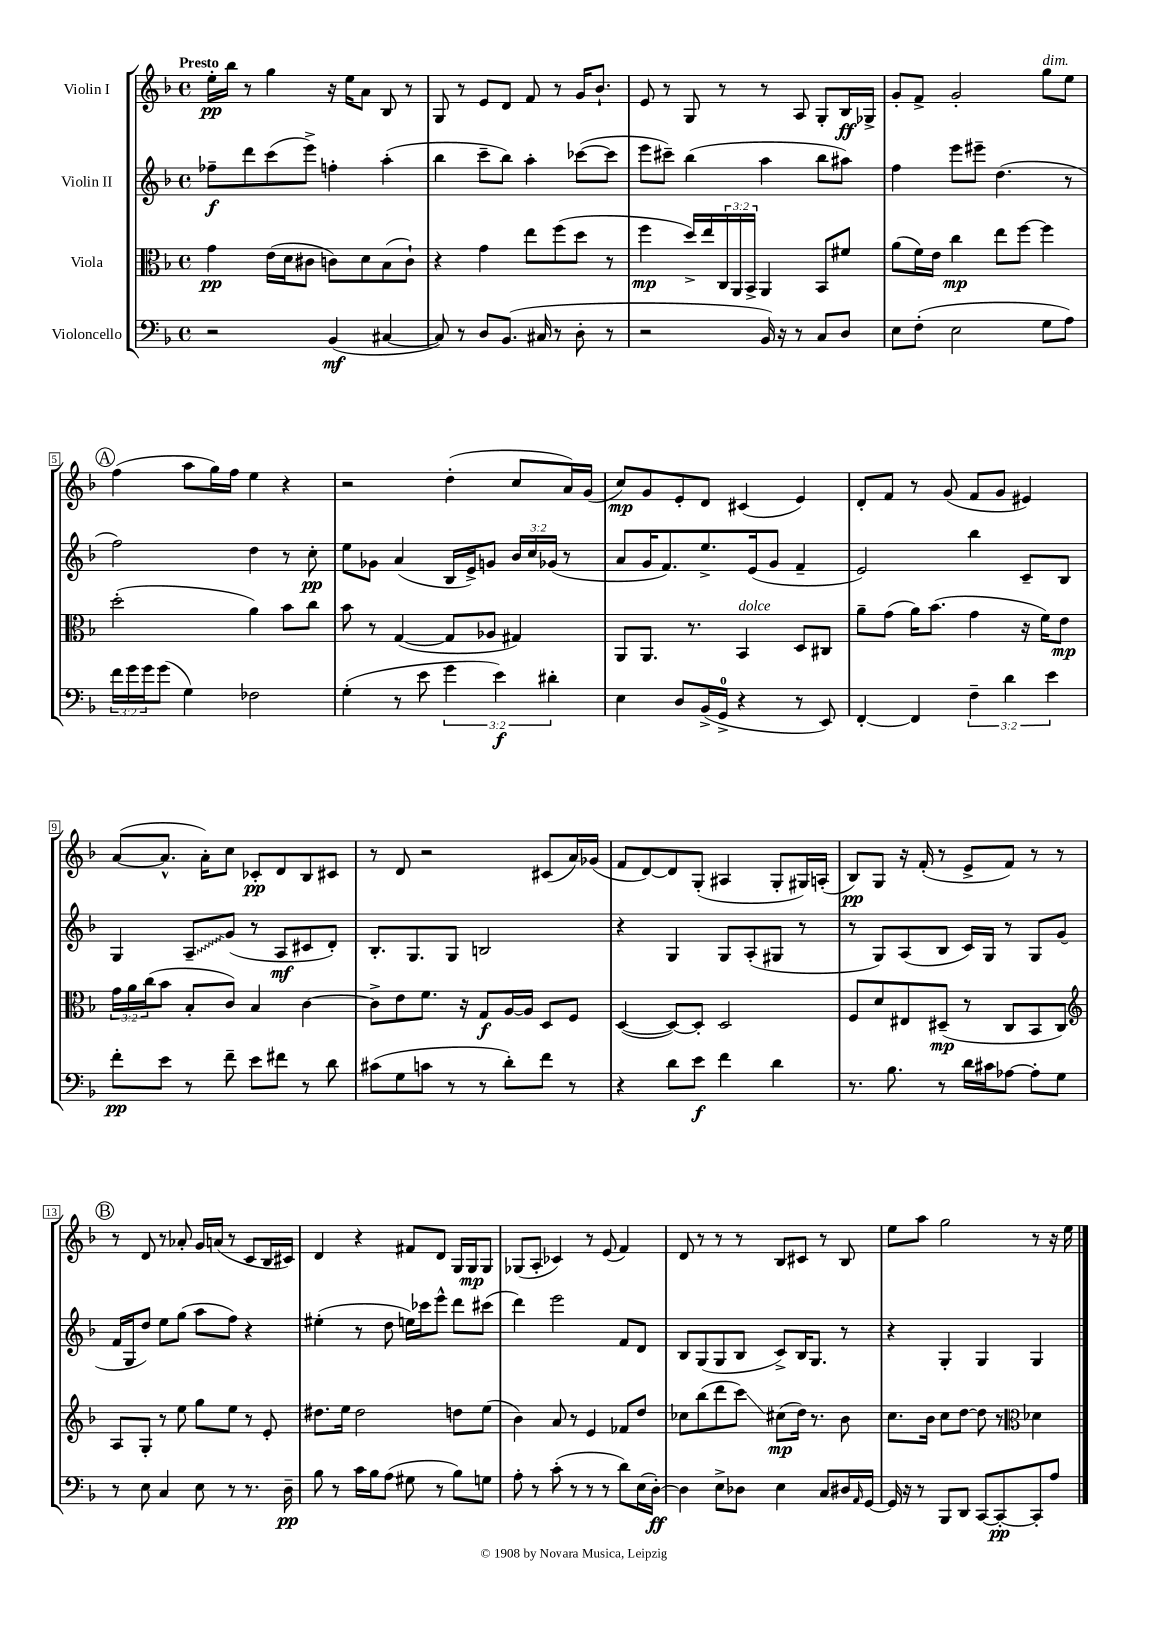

**kern	**kern	**kern	**kern
*staff4	*staff3	*staff2	*staff1
*clefF4	*clefC3	*clefG2	*clefG2
*k[b-]	*k[b-]	*k[b-]	*k[b-]
*M4/4	*M4/4	*M4/4	*M4/4
*met(c)	*met(c)	*met(c)	*met(c)
2r	4g\	8ff-~\L	16ee'\LL
.	.	.	16bb-\JJ
.	.	8ddd\	8r
.	(16e\LL	(8ccc\	4gg\
.	16d\J	.	.
.	8c#\J	8eee^\J)	.
(4BB-/	8c\L)	4ff'\	16r
.	.	.	16ee\LK
.	8d\	.	8a\J
[4C#/	(8B-\	(4aa'\	8B-/
.	8c`\J)	.	8r
=	=	=	=
8C#/])	4r	4bb-\	8G/
8r	.	.	8r
8D/L	4g\	8ccc~\L	8e/L
(8.BB-/J	.	8bb-\J)	8d/J
.	8ee\L	4aa'\	8f/
16C#/	.	.	.
8r	(8ff\	.	8r
8D'\	8dd\J	([8ccc-\L	16g/LK
.	.	.	8.b-`/J
8r	8r	8ccc-\]J	.
=	=	=	=
2r	4ff\	8eee\L	8e/
.	.	8ccc#~\J)	8r
.	16dd^/LL)	(4bb-\	8G/
.	16ee/	.	.
.	24C/	.	8r
.	24AA/	.	.
.	24BB-^/JJ	.	.
16BB-/)	4AA/	4aa\	8r
16r	.	.	.
8r	.	.	8A/
8C/L	8BB-/L	8bb-\L	8G'/L
8D/J	8f#/J	8aa#\J)	16B-/L
.	.	.	16G-^/JJ
=	=	=	=
8E\L	(8a\L	4ff\	8g'/L
(8F'\J	16f\L)	.	8f^/J
.	16e\JJ	.	.
2E\	4cc\	8eee\L	2g'/
.	.	8eee#~\J	.
.	8ee\L	(4.dd\	.
.	[8ff\J	.	.
8G\L	4ff\]	.	8gg\L
8A\J)	.	8r	8ee\J
=	=	=	=
24f\LL	(2dd'\	2ff\)	(4ff\
24g\	.	.	.
24g\J	.	.	.
(8g\J	.	.	.
4G\)	.	.	8aa\L
.	.	.	16gg\L)
.	.	.	16ff\JJ
2F-\	4a\)	4dd\	4ee\
.	8b-\L	8r	4r
.	8cc\J	8cc'\	.
=	=	=	=
(4G'\	8b-\	8ee\L	2r
.	8r	8g-\J	.
8r	([4G/	(4a/	.
8e\	.	.	.
6g\	8G/]L	16B-/LL	(4dd'\
.	.	16e^/J)	.
.	8A-/J	8g/J	.
6e\)	.	.	.
.	4G#/)	24b-/LL	8cc/L
.	.	24cc/	.
6d#'\	.	(24g-/JJ	.
.	.	8r	16a/L)
.	.	.	(16g/JJ
=	=	=	=
4E\	8AA/L	8a/L	8cc/L)
.	8.AA/J	16g/K	8g/
.	.	8.f/)	.
8D/L	.	.	8e'/
.	8.r	.	.
(16BB-^/L	.	8.ee^/	8d/J
16GG^/JJ	.	.	.
4r	4BB-/	.	(4c#/
.	.	(16e/k	.
.	.	8g/J	.
8r	8D/L	4f~/	4e/)
8EE/)	8C#/J	.	.
=	=	=	=
[4FF'/	8a~\L	2e/)	8d'/L
.	(8g\J	.	8f/J
4FF/]	16a\LK)	.	8r
.	(8.b-\J	.	.
.	.	.	(8g/
6F~\	4g\	4bb-\	8f/L
.	.	.	8g/J
6d\	.	.	.
.	16r	8c~/L	4e#/)
.	16f\LK)	.	.
6e\	.	.	.
.	8e\J	8B-/J	.
=	=	=	=
8f'\L	24g\LL	4G/	([8a/L
.	24a\	.	.
.	(24cc\J	.	.
8e\J	8b-\J	.	8.a^^/]J
8r	8B-'/L	8A~/L	.
.	.	.	16a'\LK)
8f~\	8c/J)	(8g/J	8cc\J
8e\L	4B-/	8r	8c-'/L
8f#\J	.	8A/L	8d/
8r	[4c\	8c#/	8B-/
8d\	.	8d'/J)	8c#/J
=	=	=	=
(8c#\L	8c^\]L	8.B-'/L	8r
8G\	8e\	.	8d/
.	.	8.G/	.
8c\J	8.f\J	.	2r
8r	.	8G/J	.
.	16r	.	.
8r	8G/L	2B/	.
8d'\L)	[16A/L	.	.
.	16A/]JJ	.	.
8f\J	8D/L	.	(8c#/L
8r	8F/J	.	16a/L)
.	.	.	(16g-/JJ
=	=	=	=
4r	([4D/	4r	8f/L
.	.	.	[8d/)
8d\L	8D/_L)	4G/	8d/]
8e\J	8D'/]J	.	(8G'/J
4f\	2D/	8G/L	4A#/
.	.	(8A'/	.
4d\	.	8G#/J	8G'/L
.	.	8r	16G#/L)
.	.	.	(16A'/JJ
=	=	=	=
8.r	8F/L	8r	8B-/L)
.	8d/	8G/L)	8G/J
8.B-\	.	.	.
.	8E#/	(8A/	16r
.	.	.	(16f'/
8r	(8D#~/J	8B-/J	8r
16d\LL	8r	16c/LL)	8e^/L
16c#\J	.	16G/JJ	.
[8A-\J	8C/L	8r	8f/J)
8A-'\]L	8BB-/	8G/L	8r
8G\J	8C/J)	(8g/J	8r
=	=	=	=
*	*clefG2	*	*
8r	8A/L	16f/LL	8r
.	.	16G/J	.
8E\	8G'/J	8dd/J)	8d/
4C/	8r	8ee\L	8r
.	8ee\	(8gg\J	8a-'/
8E\	8gg\L	8aa\L	16g/LL
.	.	.	(16a/JJ
8r	8ee\J	8ff\J)	8r
8.r	8r	4r	8c/L
.	8e'/	.	16B-/L
16D~\	.	.	16c#/JJ)
=	=	=	=
8B-\	8.dd#\L	(4ee#'\	4d/
8r	.	.	.
.	16ee\Jk	.	.
16c\LL	2dd#\	8r	4r
16B-\J	.	.	.
(8A\J	.	8dd\	.
8G#\	.	16ee\LL)	8f#/L
.	.	16ccc-\J	.
8r	.	8eee^^\J	8d/J
8B-\L)	8dd\L	8ddd\L	16G/LL
.	.	.	16G/J
8G\J	(8ee\J	(8ccc#\J	8G/J
=	=	=	=
8A'\	4b-\)	4ddd\)	(8G-/L
8r	.	.	8A'/J
(8c'\	8a/	2eee\	4c-/)
8r	8r	.	.
8r	4e/	.	8r
8r	.	.	(8e/
8d\L)	8f-/L	8f/L	4f/)
(16E\L	8dd/J	8d/J	.
[16D'\JJ)	.	.	.
=	=	=	=
4D\]	8cc-\L	8B-/L	8d/
.	(8bb-\	(8G/	8r
8E^\L	8ddd\	8G/	8r
8D-\J	8ccc\J)	8B-/J	8r
4E\	(8cc#\L	8c^/L)	8B-/L
.	16dd\Jk)	16B-/K	8c#/J
.	8.r	8.G/J	.
8C/L	.	.	8r
16D#/L	8b-\	8r	8B-/
16qqAA/	.	.	.
[16GG/JJ	.	.	.
=	=	=	=
16GG/]	8.cc\L	4r	8ee\L
16r	.	.	.
8r	.	.	8aa\J
.	16b-\Jk	.	.
8BBB-/L	8cc\L	4G'/	2gg\
8DD/J	[8dd\J	.	.
[8CC/L	8dd\]	4G/	.
8CC'/_	8r	.	.
*	*clefC3	*	*
8CC'/]	4d-\	4G/	8r
8A/J	.	.	16r
.	.	.	16ee\
==	==	==	==
*-	*-	*-	*-
